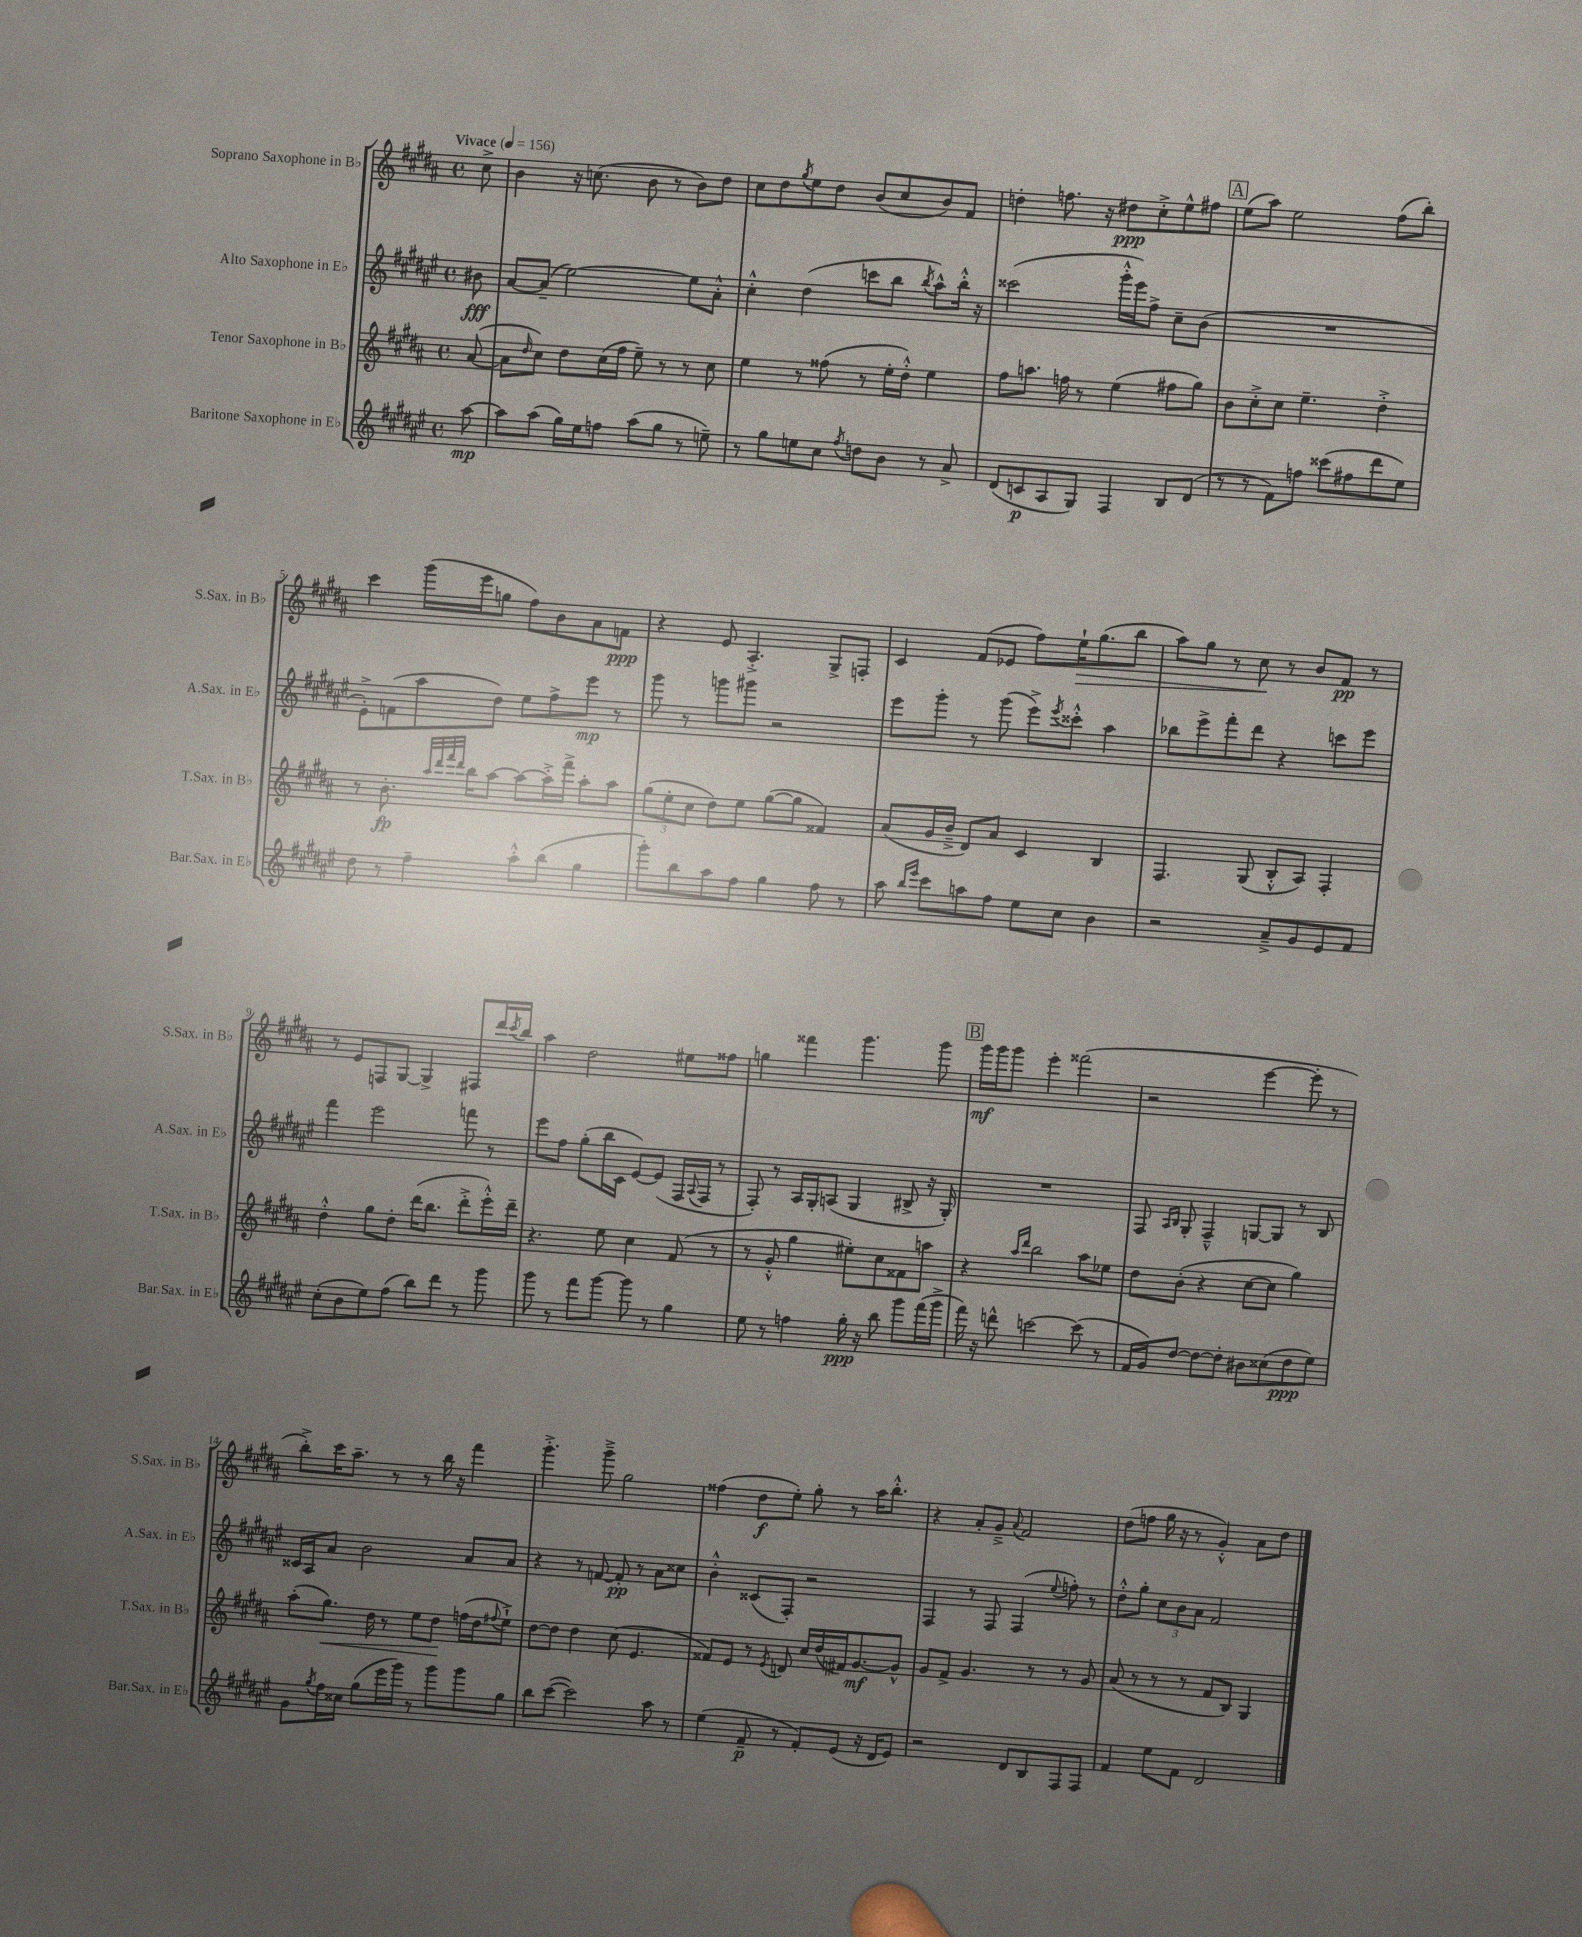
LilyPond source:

<<
\new StaffGroup <<
\new Staff = "s0" \with { instrumentName = "Soprano Saxophone in Bb" shortInstrumentName = "S.Sax. in Bb" } {
    \clef treble \key b \major \defaultTimeSignature \time 4/4 \partial 8 \tempo "Vivace" 4 = 156
    cis''8-> |
    b'4 r16 c''8.( b'8 r8 b'8) dis''8 |
    cis''8 dis''8 \acciaccatura { gis''8 } e''8 dis''8 b'8( cis''8 b'8) fis'8 |
    d''4-. f''8. r16 dis''8\ppp cis''8-.-> e''8-^ fis''8 |
    \mark \markup { \box "A" } e''8( ais''8) e''2 fis''8( b''8-.) |
    cis'''4 gis'''16( e'''16 g''8 fis''8) b'8 ais'8 f'8\ppp |
    r4 e'8 ais4.-.-> gis8-> f8-. |
    cis'4 fis'8( ees'8 fis''8) e''16-!\> gis''8.( b''8 |
    ais''8) gis''8 r8 cis''8\! r8 b'8 fis'8\pp r8 |
    r8 e'8 f8 gis8~ gis4-> fis8 dis'''16 \acciaccatura { cis'''8 } b''16 |
    ais''4 dis''2 eis''8 fisis''8 |
    g''4 fisis'''4 gis'''4. gis'''8 |
    \mark \markup { \box "B" } gis'''16\mf gis'''16 gis'''8 e'''4-. fisis'''2( |
    r2 e'''4~ e'''8-. r8 |
    b''8-.->) cis'''16 ais''8.-- r8 r8 b''16 r16 fis'''4 |
    gis'''4.-.-> gis'''8---> gis''2 |
    fisis''4( dis''8\f e''8-.) gis''8-. r8 ais''16 b''8.-.-^ |
    r4 ais'8-. gis'8---> \appoggiatura { ais'8 } fis'2 |
    dis''8( f''8 gis''16 r16 r8 gis'4-.-^) ais'8 dis''8 \bar "|." |
}
\new Staff = "s1" \with { instrumentName = "Alto Saxophone in Eb" shortInstrumentName = "A.Sax. in Eb" } {
    \clef treble \key fis \major \defaultTimeSignature \time 4/4 \partial 8
    bis'8\fff |
    ais'8~ ais'8--( eis''2~) eis''8 ais'8-.-^ |
    cis''4-.-^ dis''4( c'''8 b''8 \acciaccatura { b''8 } ais''8-^) b''16-.-^ r16 |
    cisis'''2( gis'''16-.-^ eis'''16) fis''8-> cis''8-- b'8( |
    \mark \markup { \box "A" } R1 |
    eis'8-.->) f'8( ais''8 dis''8) eis''8 fis''8-> eis'''8\mp r8 |
    gis'''8 r8 g'''8 gis'''8 r2 |
    eis'''8 gis'''8-. r8 gis'''8( eis'''8->) \acciaccatura { eis'''8 } cisis'''8-.-^ ais''4 |
    bes''8 eis'''8-> fis'''8-. dis'''8 r4 c'''8 eis'''8 |
    fis'''4 eis'''2 f'''8 r8 |
    eis'''8 fis''8 gis''8-.( b''16 cis'16 eis'8~) eis'8( fis16 \appoggiatura { ais8 } fis16 r8 |
    fis8-.) r8 ais16 gis16-. a8( gis4 bis8-> r16 gis16-.) |
    \mark \markup { \box "B" } R1 |
    fis8 \grace { ais16 b16 } gis8-. fis4---^ g8~ g8 r8 b8 |
    cisis'16 ais16 ais'8 b'2 ais'8 ais'8 |
    r4 r8 f'8~ f'8-.\pp r8 ais'8 cisis''8 |
    b'4-.-^ cisis'8( fis8-.) r2 |
    fis4 r8 fis8 fis4( \appoggiatura { eis''8 } f''8-.) r8 |
    dis''8-.-^ gis''8-. \tuplet 3/2 { cis''8 b'8 ais'8 } fis'2 \bar "|." |
}
\new Staff = "s2" \with { instrumentName = "Tenor Saxophone in Bb" shortInstrumentName = "T.Sax. in Bb" } {
    \clef treble \key b \major \defaultTimeSignature \time 4/4 \partial 8
    ais'8~( |
    ais'8 \grace { dis''16 } cis''8) dis''8 cis''16( fis''16 e''8--) r8 r8 cis''8 |
    e''4 r8 fisis''8( r8 e''16-. dis''16-.-^) e''4 |
    fis''8 a''8. f''16 r8 e''4( fis''8 gis''8) |
    \mark \markup { \box "A" } b'8 cis''8-.-> cis''8 e''4.-- dis''4-.-> |
    r8 b'8.-.\fp \grace { ais''32 dis'''32 fis'''32 dis'''32 } b''16 ais''8~ ais''8~ ais''16-.-> fis'''16-> ais''8-. ais''8 |
    \tuplet 3/2 { gis''8( e''8-. cis''8 } dis''8) e''8 gis''8~( gis''8 fisis'4) |
    ais'8( gis'16 b'16---> dis'8) ais'8 cis'4 b4 |
    fis4. gis8( b8-.-^ ais8) fis4-. |
    dis''4-.-^ gis''8 dis''8-. dis'''16( b''8. dis'''8-.-> e'''16-.-^) dis'''16-- |
    r4. e''8 cis''4 fis'8( r8 |
    r8 gis'8-.-^ gis''4 eis''8-.) cis''8 fisis'8 a''8 |
    \mark \markup { \box "B" } r4 \grace { ais''16 dis'''16 } b''2 ais''8 ees''8 |
    dis''8 b'8-.( r4 cis''8~ cis''8 gis''4) |
    ais''8-.( gis''8.\<) dis''16 r8 e''8 dis''8\! f''16( dis''16 \appoggiatura { fis''8 } e''8-!->) |
    dis''8~ dis''8 dis''4 cis''8( e'4. |
    fisis'8) e'8 r8 \acciaccatura { e'8 } d'8 cis''16 dis''16( fis'16) gis'8.~\mf gis'8-^ |
    gis'8 fis'8-> gis'4. r8 r8 gis'8 |
    ais'8( r8 r8 r8 fis'8 b8) gis4 \bar "|." |
}
\new Staff = "s3" \with { instrumentName = "Baritone Saxophone in Eb" shortInstrumentName = "Bar.Sax. in Eb" } {
    \clef treble \key fis \major \defaultTimeSignature \time 4/4 \partial 8
    ais''8~\mp |
    ais''8 ais''8( gis''16) eis''16 f''8 ais''8( gis''8 r8 e''8--) |
    r8 gis''8 e''8 cis''8 \acciaccatura { fis''8 } d''8 b'8 r8 ais'8-> |
    dis'8( c'8\p ais8 gis8) fis4 b8 dis'8( |
    \mark \markup { \box "A" } r8 r8 fis'8) f''8 cisis'''8( fis''8 dis'''8 eis''8) |
    dis''8 r8 fis''4-- ais''8-.-^ b''8( gis''4 |
    gis'''8-.) b''8 ais''8 fis''8 gis''4 fis''8 r8 |
    ais''8 \grace { b''16 eis'''16 } cis'''8 a''8 fis''8 eis''8 cis''8 b'4 |
    r2 ais'8---> gis'8 eis'8 fis'8 |
    cis''8-.( b'8 eis''8) fis''8( b''8) dis'''8 r8 gis'''8 |
    gis'''8 r8 fis'''8 gis'''8~ gis'''8 r8 gis''4 |
    eis''8 r8 f''4 gis''16-.\ppp r16 b''8 gis'''8 fis'''16( gis'''16-> |
    \mark \markup { \box "B" } fis'''16) r16 d'''8-^ c'''2~ c'''8( r8 |
    fis'16 gis'16) dis''8~ dis''8~ dis''8-. bis'8 cisis''8( dis''8\ppp eis''8) |
    gis'8 \acciaccatura { gis''8 } fis''16 cisis''16 gis''8( eis'''16 gis'''16) r8 gis'''8 gis'''8 gis''8 |
    b''8 cis'''8~( cis'''2) ais''8 r8 |
    eis''4( fis'8--\p r8 fis'8-.) eis'8( r16 dis'16 eis'8) |
    r2 dis'8 b8 fis8 fis8 |
    fis'4 eis''8 fis'8 dis'2 \bar "|." |
}
>>
>>
